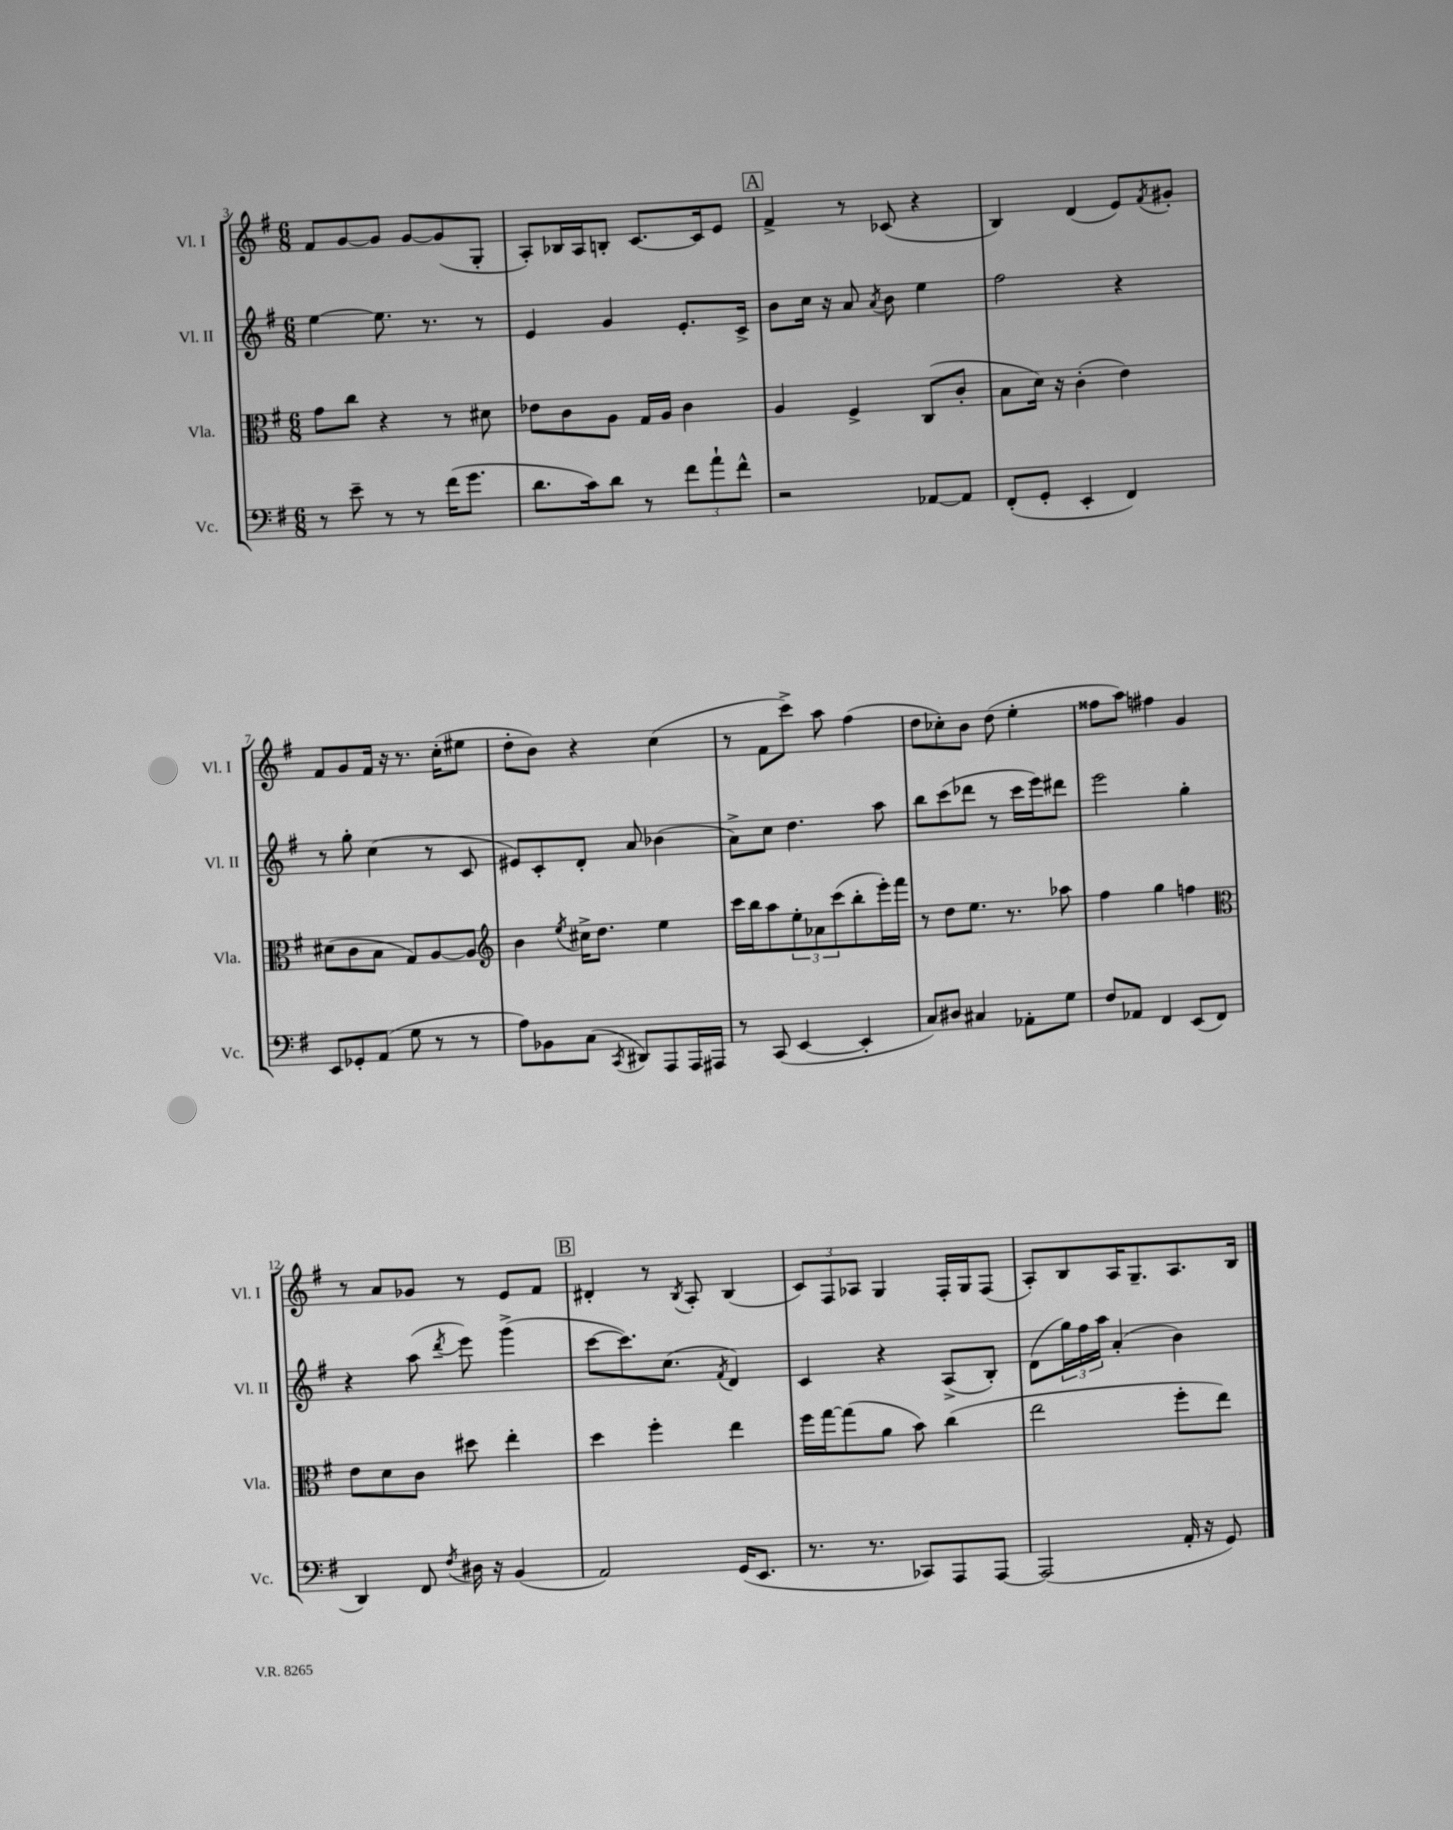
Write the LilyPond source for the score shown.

<<
\new StaffGroup <<
\new Staff = "s0" \with { instrumentName = "Vl. I" shortInstrumentName = "Vl. I" } {
    \clef treble \key g \major \numericTimeSignature \time 6/8
    fis'8 g'8~ g'8 g'8~ g'8( g8-. |
    a8-.) bes16 a16 b8-. c'8.~ c'16 e'8 |
    \mark \markup { \box "A" } fis'4-> r8 ces'8( r4 |
    b4) d'4( e'8) \acciaccatura { fis'8 } gis'8-. |
    fis'8 g'8 fis'16 r16 r8. c''16-.( eis''8 |
    d''8-. b'8) r4 c''4( |
    r8 fis'8 c'''8->) a''8 fis''4( |
    d''8 ces''8-.) b'8 d''8( e''4-. |
    fisis''8 a''8) fis''4 g'4 |
    r8 a'8 ges'8 r8 e'8 fis'8 |
    \mark \markup { \box "B" } dis'4-. r8 \acciaccatura { b8 } a8-. b4( |
    \tuplet 3/2 { c'8) fis8 aes8 } g4 fis16-. g16 fis8( |
    a8-.) b8 a16 g8.-- a8. b16 \bar "|." |
}
\new Staff = "s1" \with { instrumentName = "Vl. II" shortInstrumentName = "Vl. II" } {
    \clef treble \key g \major \numericTimeSignature \time 6/8
    e''4~ e''8. r8. r8 |
    e'4 g'4 e'8.-. c'16-> |
    \mark \markup { \box "A" } b'8 c''16 r16 a'8 \acciaccatura { a'8 } b'8 e''4 |
    fis''2 r4 |
    r8 g''8-. c''4( r8 c'8 |
    eis'8) c'8-. d'8-. a'8 bes'4( |
    a'8->) c''8 d''4. a''8 |
    b''8 c'''8( des'''8 r8 c'''16 e'''16) dis'''8 |
    e'''2 g''4-. |
    r4 a''8( \acciaccatura { d'''8 } e'''8) g'''4->( |
    \mark \markup { \box "B" } c'''8~ c'''8.) c''8.( \acciaccatura { fis'8 } d'4) |
    c'4 r4 a8->( b8-.) |
    d'8( \tuplet 3/2 { g''16) fis''16 a''16 } a'4-.( b'4) \bar "|." |
}
\new Staff = "s2" \with { instrumentName = "Vla." shortInstrumentName = "Vla." } {
    \clef alto \key g \major \numericTimeSignature \time 6/8
    g'8 c''8 r4 r8 dis'8 |
    ees'8 c'8 a8 g16 a16 c'4 |
    \mark \markup { \box "A" } a4 fis4-> c8( c'8-. |
    b8 d'16) r16 c'4-.( e'4) |
    dis'8( c'8 b8 g8) a8~ a8 |
    \clef treble b'4 \acciaccatura { e''8 } cis''16-> d''8. e''4 |
    c'''16 b''16 a''8 \tuplet 3/2 { e''8-. aes'8 c'''8( } b''8-. e'''16-.) fis'''16 |
    r8 d''8 e''8. r8. aes''8 |
    fis''4 g''4 f''4 |
    \clef alto e'8 d'8 c'8 dis''8 e''4-. |
    \mark \markup { \box "B" } d''4 fis''4-. e''4 |
    fis''16 g''16~ g''8( a'8 b'8) c''4( |
    e''2 fis''8-. e''8) \bar "|." |
}
\new Staff = "s3" \with { instrumentName = "Vc." shortInstrumentName = "Vc." } {
    \clef bass \key g \major \numericTimeSignature \time 6/8
    r8 e'8-- r8 r8 fis'16( g'8. |
    d'8. c'16) d'8 r8 \tuplet 3/2 { fis'8 a'8-! fis'8-^ } |
    \mark \markup { \box "A" } r2 aes,8~ aes,8 |
    fis,8-.( g,8-. e,4-. fis,4) |
    e,8 ges,8-. a,8( g8 r8 r8 |
    a8) bes,8 c8( \acciaccatura { c,8 } dis,8) a,,8 a,,16 ais,,16 |
    r8 c,8( e,4~ e,4-. |
    c8) dis8 cis4 aes,8-. g8 |
    fis8 aes,8 fis,4 e,8( fis,8 |
    d,4) fis,8 \acciaccatura { fis8 } dis16 r16 b,4( |
    \mark \markup { \box "B" } a,2) g,16( e,8. |
    r8. r8. ces,8) a,,8 a,,8~ |
    a,,2( a,16-. r16 g,8) \bar "|." |
}
>>
>>
\layout { \context { \Score currentBarNumber = #3 } }
